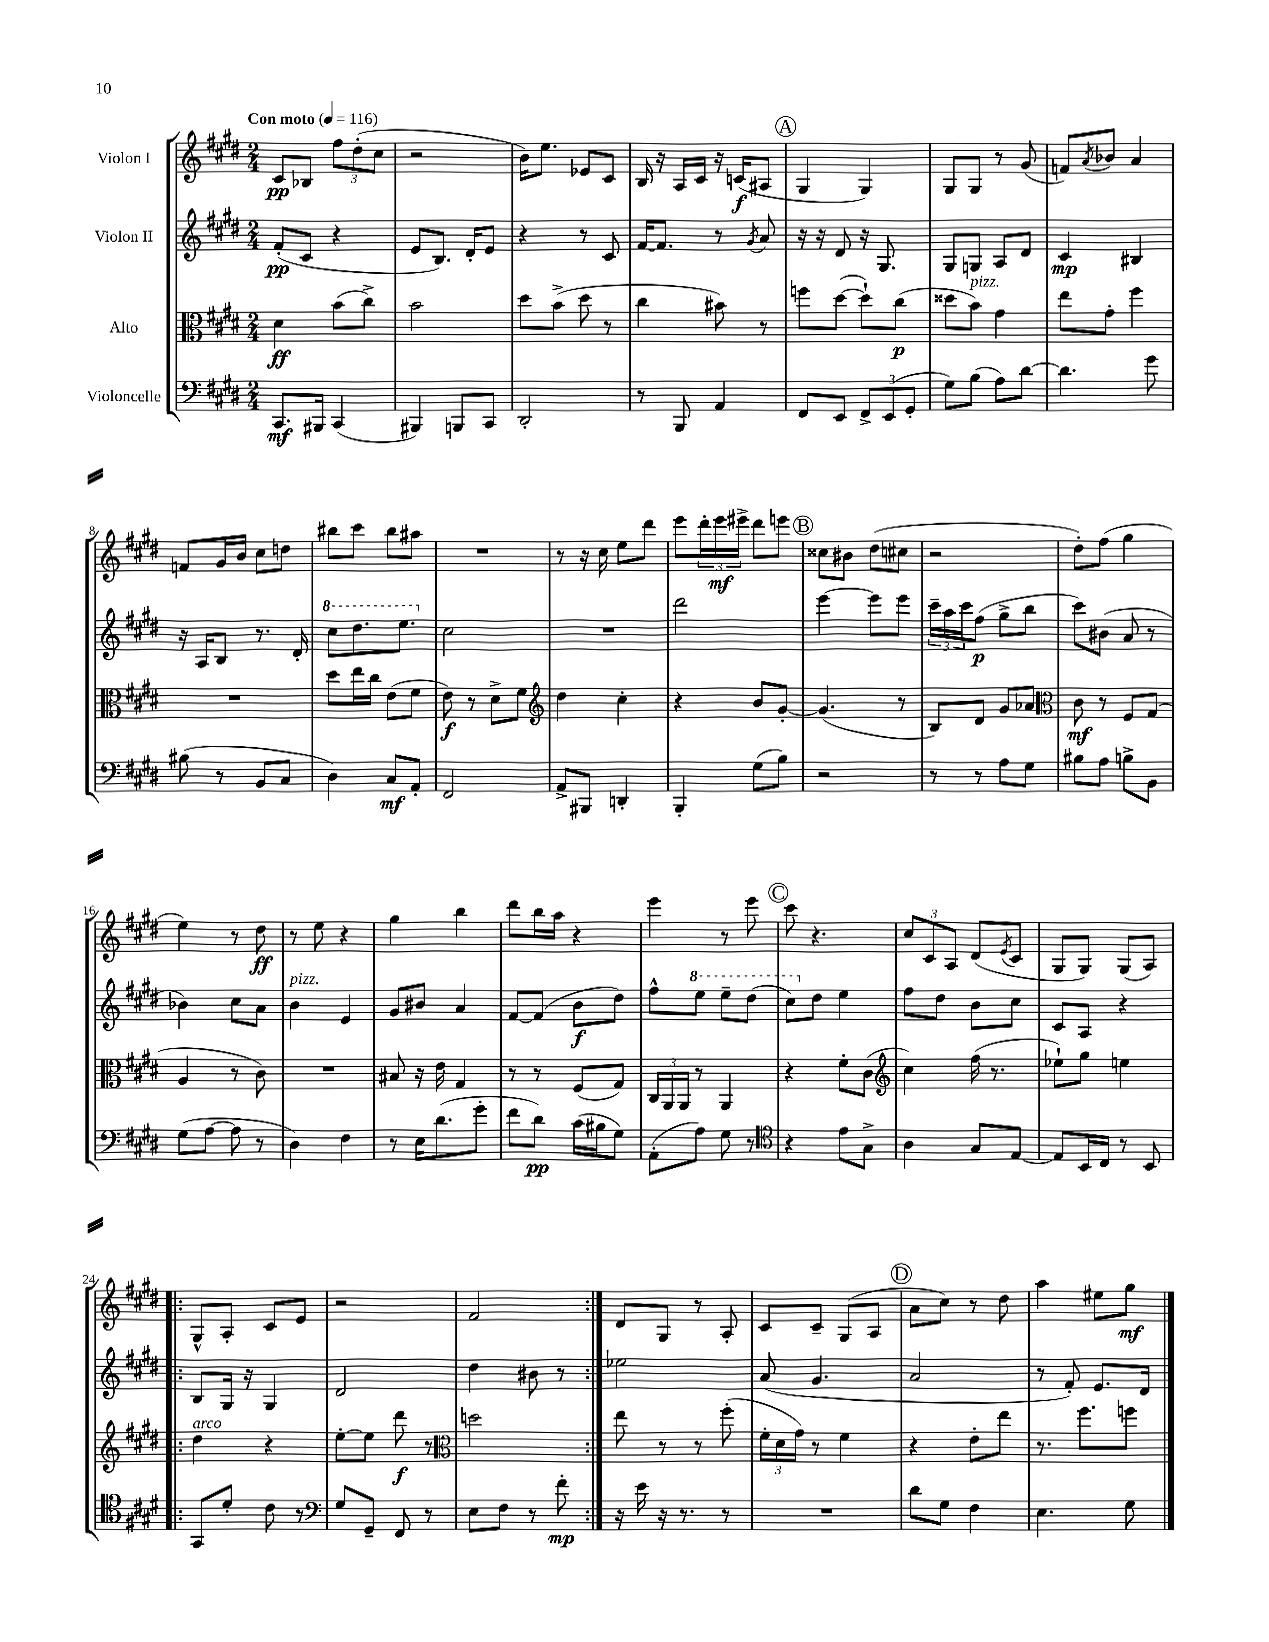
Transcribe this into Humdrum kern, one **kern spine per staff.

**kern	**kern	**kern	**kern
*staff4	*staff3	*staff2	*staff1
*clefF4	*clefC3	*clefG2	*clefG2
*k[f#c#g#d#]	*k[f#c#g#d#]	*k[f#c#g#d#]	*k[f#c#g#d#]
*M2/4	*M2/4	*M2/4	*M2/4
*MM116	*MM116	*MM116	*MM116
8.CC#/L	4d#\	(8f#'/L	8c#/L
.	.	8c#/J	8B-/J
16BBB#/Jk	.	.	.
(4CC#/	(8b\L	4r	12ff#\L
.	.	.	(12dd#'\
.	8cc#^\J)	.	.
.	.	.	12cc#\J
=	=	=	=
4BBB#/)	2b\	8e/L	2r
.	.	8.B/J)	.
8BBB/L	.	.	.
.	.	16d#'/LK	.
8CC#/J	.	8e/J	.
=	=	=	=
2DD#'/	8dd#\L	4r	16b\LK)
.	.	.	8.ee\J
.	(8b^\J	.	.
.	8dd#\	8r	8e-/L
.	8r	8c#/	8c#/J
=	=	=	=
8r	4cc#\	[16f#/LK	16B/
.	.	8.f#/]J	16r
8BBB/	.	.	16A/LL
.	.	.	16c#/JJ
4AA/	8b#\)	8r	16r
.	.	.	(16c/LK
.	.	8qg#/	.
.	8r	8a/	8A#/J
=	=	=	=
8FF#/L	8ff\L	16r	4G#/
.	.	16r	.
8EE/J	([8dd#\J	8d#/	.
12FF#^/L	8dd#`\]L)	16r	4G#/)
.	.	8.G#/	.
(12EE/	.	.	.
.	(8cc#\J	.	.
12GG#'/J	.	.	.
=	=	=	=
8G#\L)	8dd##\L	8G#/L	8G#/L
(8B\J	8b\J)	8G/J	8G#/J
8A\L)	4g#\	8A/L	8r
[8d#\J	.	8d#/J	(8g#/
=	=	=	=
4.d#\]	8ee\L	4c#/	8f/L)
.	.	.	8qa/
.	8g#'\J	.	8b-/J
.	4ff#\	4B#/	4a/
8g#\	.	.	.
=	=	=	=
(8B#\	2r	16r	8f/L
.	.	16A/LK	.
8r	.	8B/J	16g#/L
.	.	.	16b/JJ
8BB/L	.	8.r	8cc#\L
8C#/J	.	.	8dd\J
.	.	16d#'/	.
=	=	=	=
4D#\)	8dd#\L	8ccc#\L	8bb#\L
.	16ee\L	8.ddd#\	8ccc#\J
.	16cc#\JJ	.	.
8C#/L	(8e\L	.	8bb#\L
.	.	8.eee\J	.
8AA'/J	8f#\J	.	8aa#\J
=	=	=	=
2FF#/	8e\)	2cc#\	2r
.	8r	.	.
.	8d#^\L	.	.
.	8f#\J	.	.
=	=	=	=
*	*clefG2	*	*
8AA^/L	4dd#\	2r	8r
8BBB#/J	.	.	16r
.	.	.	16cc#\
4DD'/	4cc#'\	.	8ee\L
.	.	.	8ddd#\J
=	=	=	=
4BBB'/	4r	2ddd#\	8eee\L
.	.	.	24ddd#'\L
.	.	.	24eee\
.	.	.	24eee#^\JJ
(8G#\L	8b/L	.	8ddd#\L
8B\J)	[8g#'/J	.	8eee\J
=	=	=	=
2r	(4.g#/]	[4eee\	8cc##\L
.	.	.	8b#\J
.	.	8eee\]L	(8dd#\L
.	8r	8eee\J	8cc#\J
=	=	=	=
8r	8B/L)	24ccc#~\LL	2r
.	.	24aa\	.
.	.	24ccc#\J	.
8r	8d#/J	(8ff#\J	.
8A\L	8g#/L	8gg#^\L	.
8G#\J	8a-/J	8bb\J	.
=	=	=	=
*	*clefC3	*	*
8B#\L	8c#\	8ccc#\L)	8dd#'\L)
8A\J	8r	(8b#\J	(8ff#\J
8B^\L	8F#/L	8a/	4gg#\
8BB\J	(8G#/J	8r	.
=	=	=	=
(8G#\L	4A/	4b-\)	4ee\)
[8A\J	.	.	.
8A\]	8r	8cc#\L	8r
8r	8c#\)	8a\J	8dd#\
=	=	=	=
4D#\)	2r	4b\	8r
.	.	.	8ee\
4F#\	.	4e/	4r
=	=	=	=
8r	8B#/	8g#/L	4gg#\
16E\LK	16r	8b#/J	.
(8.d#\	16e\	.	.
.	4G#/	4a/	4bb\
8g#'\J	.	.	.
=	=	=	=
8f#\L	8r	[8f#/L	8ddd#\L
8d#\J)	8r	(8f#/]J	16bb\L
.	.	.	16aa\JJ
(16c#\LL	(8F#/L	8b\L	4r
16B#\J	.	.	.
8G#\J)	8G#/J)	8dd#\J)	.
=	=	=	=
(8AA'\L	24C#/LL	8ff#^^\L	4eee\
.	24AA/	.	.
.	24AA/JJ	.	.
8A\J)	8r	8eee\J	.
8G#\	4AA/	8eee~\L	8r
8r	.	(8ddd#\J	8eee\
=	=	=	=
*clefC4	*	*	*
4r	4r	8ccc#\L)	8ccc#\
.	.	8dd#\J	4.r
8e\L	8f#'\L	4ee\	.
8G#^\J	(8c#\J	.	.
=	=	=	=
*	*clefG2	*	*
4A\	4cc#\)	8ff#\L	12cc#/L
.	.	.	12c#/
.	.	8dd#\J	.
.	.	.	12A/J
8G#/L	(16ff#\	8b\L	(8d#/L
.	8.r	.	.
.	.	.	8qe/
[8E/J	.	8cc#\J	8c#/J
=	=	=	=
8E/]L	8ee-`\L)	8c#/L	8G#/L
16BB/L	8gg#\J	8A/J	8G#/J)
16C#/JJ	.	.	.
8r	4ee\	4r	(8G#/L
8BB/	.	.	8A/J)
=!|:	=!|:	=!|:	=!|:
8GG#/L	4dd#\	8B/L	8G#^^/L
8d#'/J	.	16G#/Jk	8A'/J
.	.	16r	.
8c#\	4r	4G#/	8c#/L
8r	.	.	8e/J
=	=	=	=
*clefF4	*	*	*
8G#/L	[8ee'\L	2d#/	2r
8GG#~/J	8ee\]J	.	.
8FF#/	8ddd#\	.	.
8r	8r	.	.
=	=	=	=
*	*clefC3	*	*
8E\L	2dd\	4dd#\	2f#/
8F#\J	.	.	.
8r	.	8b#\	.
8f#'\	.	8r	.
=:|!	=:|!	=:|!	=:|!
16r	8ee\	2ee-\	8d#/L
16e\	.	.	.
16r	8r	.	8G#/J
8.r	.	.	.
.	8r	.	8r
8r	(8ff#'\	.	8A'/
=	=	=	=
2r	24f#'\LL	(8a/	8c#/L
.	24d#\	.	.
.	24g#\JJ)	.	.
.	8r	4.g#/	8c#~/J
.	4f#\	.	(8G#/L
.	.	.	8A/J
=	=	=	=
8d#\L	4r	2a/	8a\L
8G#\J	.	.	8cc#\J)
4F#\	8e'\L	.	8r
.	8ee\J	.	8dd#\
=	=	=	=
4.E\	8.r	8r	4aa\
.	.	8f#'/)	.
.	8.ff#\L	.	.
.	.	8.e/L	8ee#\L
8G#\	8ff\J	.	8gg#\J
.	.	16d#/Jk	.
==	==	==	==
*-	*-	*-	*-
